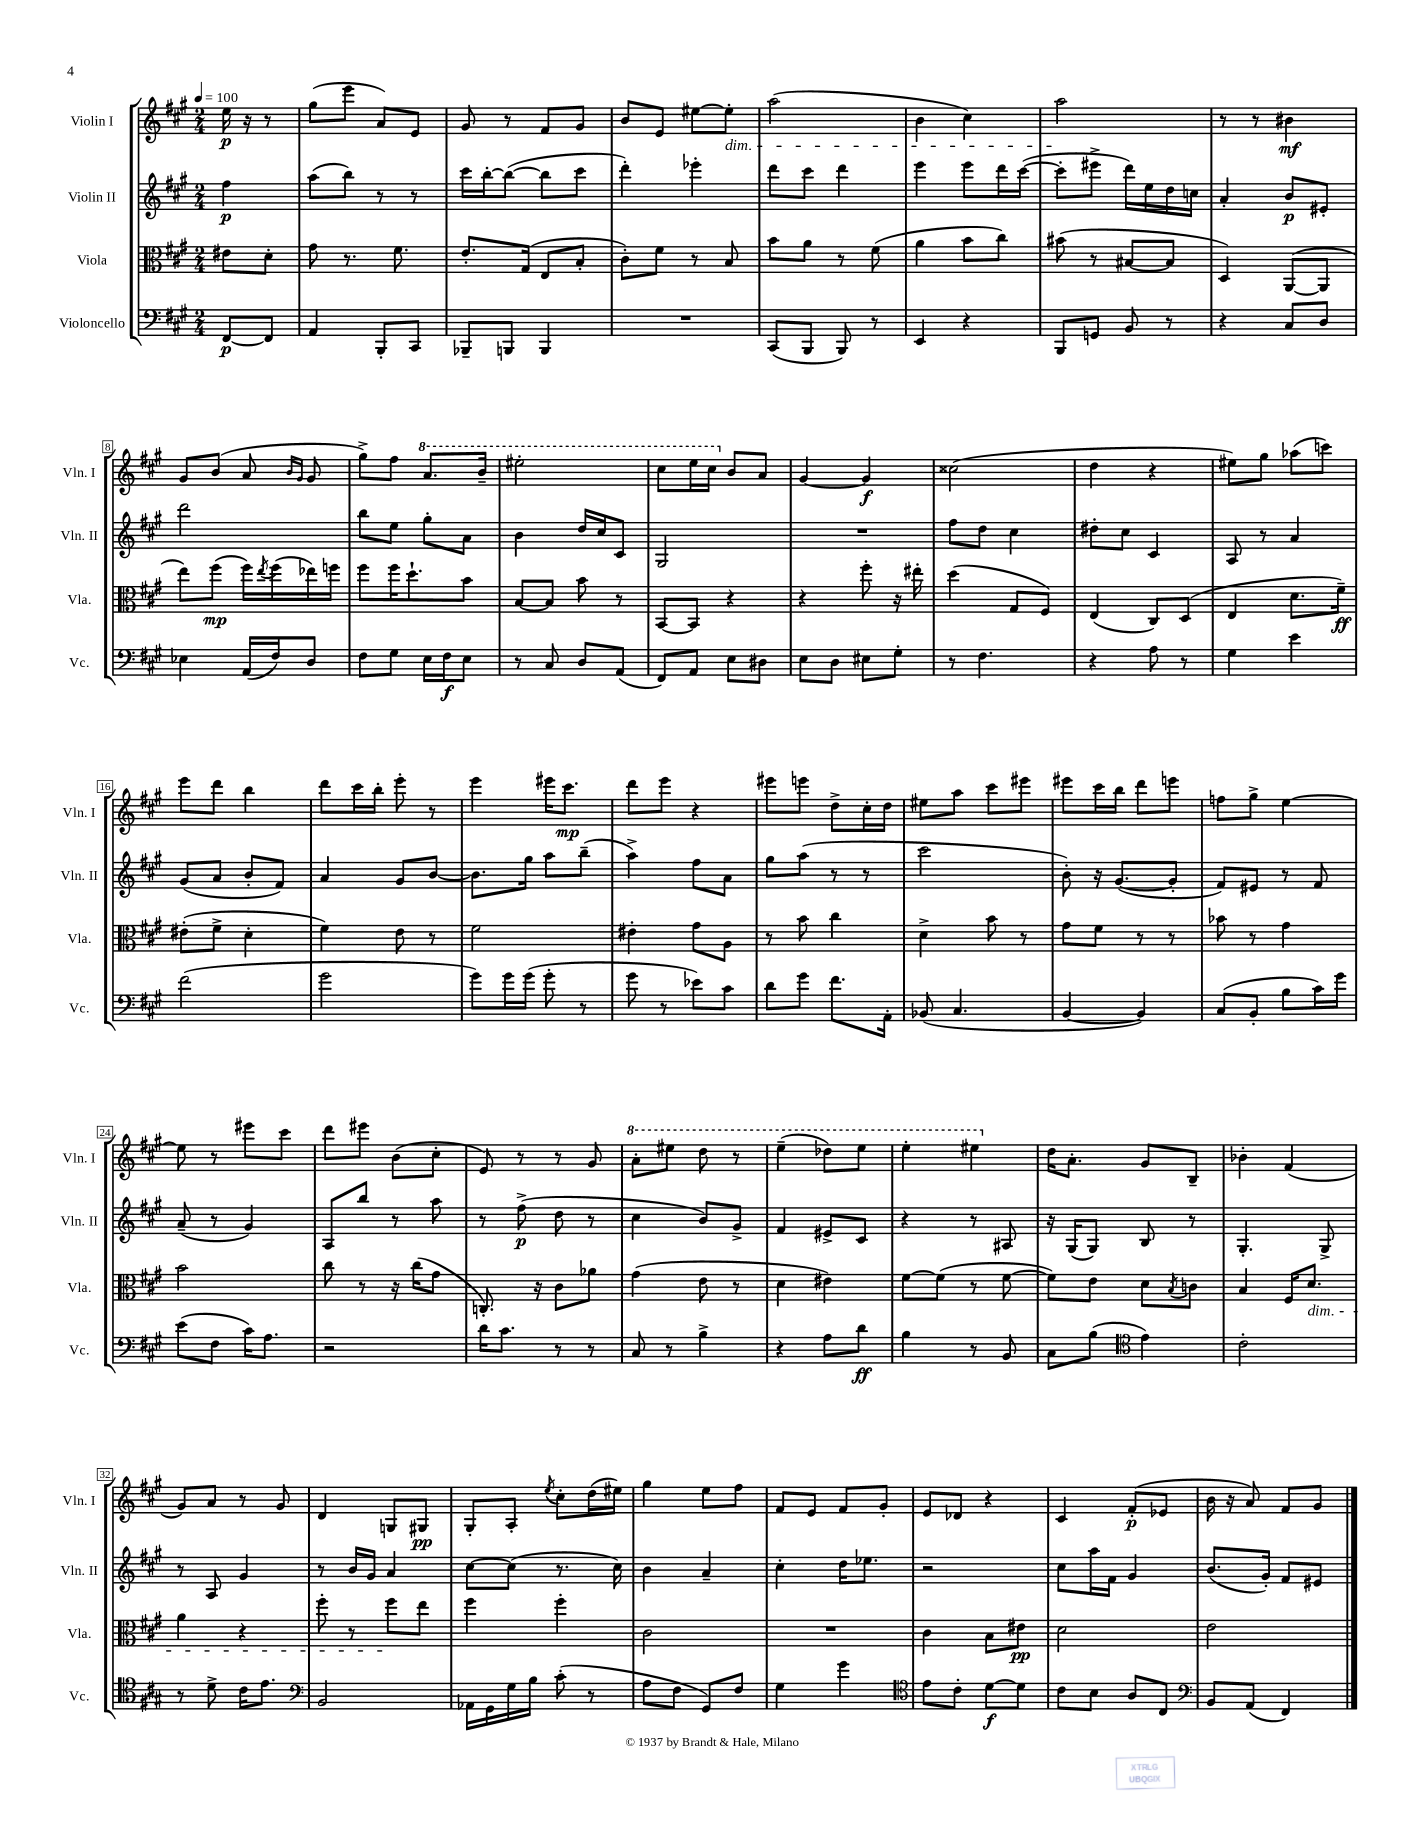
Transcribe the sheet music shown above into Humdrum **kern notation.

**kern	**dynam	**kern	**dynam	**kern	**dynam	**kern	**dynam
*part4	*part4	*part3	*part3	*part2	*part2	*part1	*part1
*staff4	*staff4	*staff3	*staff3	*staff2	*staff2	*staff1	*staff1
*I"Violoncello	*	*I"Viola	*	*I"Violin II	*	*I"Violin I	*
*I'Vc.	*	*I'Vla.	*	*I'Vln. II	*	*I'Vln. I	*
*clefF4	*	*clefC3	*	*clefG2	*	*clefG2	*
*k[f#c#g#]	*	*k[f#c#g#]	*	*k[f#c#g#]	*	*k[f#c#g#]	*
*M2/4	*	*M2/4	*	*M2/4	*	*M2/4	*
*MM100	*	*MM100	*	*MM100	*	*MM100	*
=	=	=	=	=	=	=	=
[8FF#/L	p	8e#X\L	.	4ff#\	p	16ee\	p
.	.	.	.	.	.	16r	.
8FF#/J]	.	8d'\J	.	.	.	8r	.
=1	=1	=1	=1	=1	=1	=1	=1
4AA/	.	8g#\	.	(8aa\L	.	(8gg#\L	.
.	.	8.r	.	8bb\J)	.	8eee\J	.
8BBB'/L	.	.	.	8r	.	8a/L)	.
.	.	8.f#\	.	.	.	.	.
8CC#/J	.	.	.	8r	.	8e/J	.
=2	=2	=2	=2	=2	=2	=2	=2
8BBB-X~/L	.	8.e'/L	.	16ccc#\LL	.	8g#/	.
.	.	.	.	[16bb'\J	.	.	.
8BBBn/J	.	.	.	(8bb\J_	.	8r	.
.	.	(16G#/Jk	.	.	.	.	.
4BBB/	.	8E/L	.	8bb\L]	.	8f#/L	.
.	.	8B'/J	.	8ccc#\J	.	8g#/J	.
=3	=3	=3	=3	=3	=3	=3	=3
2r	.	8c#'\L)	.	4ddd'\)	.	8b/L	.
.	.	8f#\J	.	.	.	8e/J	.
.	.	8r	.	4eee-X'\	.	[8ee#X\L	.
!	!	!	!	!	!	!LO:TX:b:i:t=dim.	!
.	.	8B/	.	.	.	8ee#'\J]	.
=4	=4	=4	=4	=4	=4	=4	=4
(8CC#/L	.	8b\L	.	8ddd\L	.	(2aa\	.
8BBB/J	.	8a\J	.	8ccc#\J	.	.	.
8BBB/)	.	8r	.	4ddd\	.	.	.
8r	.	(8f#\	.	.	.	.	.
=5	=5	=5	=5	=5	=5	=5	=5
4EE/	.	4a\	.	4eee\	.	4b\	.
4r	.	8b\L	.	8eee\L	.	4cc#\)	.
.	.	8cc#\J)	.	16ddd\L	.	.	.
.	.	.	.	([16ccc#\JJ	.	.	.
=6	=6	=6	=6	=6	=6	=6	=6
8BBB/L	.	(8b#X\	.	8ccc#'\L]	.	2aa\	.
8GGn/J	.	8r	.	8eee#X^\J	.	.	.
8BB/	.	[8B#X/L	.	16ddd\LL)	.	.	.
.	.	.	.	16ee\	.	.	.
8r	.	8B#/J]	.	16dd\	.	.	.
.	.	.	.	16ccn\JJ	.	.	.
=7	=7	=7	=7	=7	=7	=7	=7
4r	.	4D/)	.	4a'/	.	8r	.
.	.	.	.	.	.	8r	.
8C#/L	.	([8AA/L	.	8b/L	p	4b#X\	mf
8D/J	.	8AA/J]	.	8e#X'/J	.	.	.
!!LO:LB:g=z
=8	=8	=8	=8	=8	=8	=8	=8
4E-X\	.	8ee\L)	.	2ddd\	.	8g#/L	.
.	.	(8ff#\J	mp	.	.	(8b/J	.
(16AA/LL	.	16ff#\LL)	.	.	.	8a/	.
.	.	8qee/	.	.	.	.	.
16F#/J)	.	(16ff#\	.	.	.	.	.
.	.	.	.	.	.	16qqb/LL	.
.	.	.	.	.	.	16qqg#/JJ	.
8D/J	.	16ee-X\)	.	.	.	8g#/	.
.	.	16ffn\JJ	.	.	.	.	.
=9	=9	=9	=9	=9	=9	=9	=9
8F#\L	.	8ff#\L	.	8bb\L	.	8gg#^\L)	.
8G#\J	.	16ff#\K	.	8ee\J	.	8ff#\J	.
.	.	8.dd`\	.	.	.	.	.
*	*	*	*	*	*	*8va	*
16E\LL	.	.	.	8gg#'\L	.	8.aa/L	.
16F#\J	f	.	.	.	.	.	.
8E\J	.	8b\J	.	8a\J	.	.	.
.	.	.	.	.	.	16bb~/Jk	.
=10	=10	=10	=10	=10	=10	=10	=10
8r	.	[8B/L	.	4b\	.	2eee#X'\	.
8C#/	.	8B/J]	.	.	.	.	.
8D/L	.	8b\	.	16dd/LL	.	.	.
.	.	.	.	16cc#/J	.	.	.
(8AA/J	.	8r	.	8c#/J	.	.	.
=11	=11	=11	=11	=11	=11	=11	=11
8FF#/L)	.	[8BB/L	.	2G#/	.	8ccc#\L	.
8AA/J	.	8BB/J]	.	.	.	16eee\L	.
.	.	.	.	.	.	16ccc#\JJ	.
*	*	*	*	*	*	*X8va	*
8E\L	.	4r	.	.	.	8b/L	.
8D#X\J	.	.	.	.	.	8a/J	.
=12	=12	=12	=12	=12	=12	=12	=12
8E\L	.	4r	.	2r	.	[4g#/	.
8D\J	.	.	.	.	.	.	.
8E#X\L	.	8ff#'\	.	.	.	4g#/]	f
8G#'\J	.	16r	.	.	.	.	.
.	.	16ee#X'\	.	.	.	.	.
=13	=13	=13	=13	=13	=13	=13	=13
8r	.	(4dd\	.	8ff#\L	.	(2cc##X\	.
4.F#\	.	.	.	8dd\J	.	.	.
.	.	8G#/L	.	4cc#\	.	.	.
.	.	8F#/J)	.	.	.	.	.
=14	=14	=14	=14	=14	=14	=14	=14
4r	.	(4E/	.	8dd#X'\L	.	4dd\	.
.	.	.	.	8cc#\J	.	.	.
8A\	.	8C#/L)	.	4c#/	.	4r	.
8r	.	(8D/J	.	.	.	.	.
=15	=15	=15	=15	=15	=15	=15	=15
4G#\	.	4E/	.	8A/	.	8ee#X\L)	.
.	.	.	.	8r	.	8gg#\J	.
4e\	.	8.d\L	.	4a/	.	(8aa-X\L	.
.	.	.	.	.	.	8cccn\J)	.
.	.	16f#~\Jk)	ff	.	.	.	.
!!LO:LB:g=z
=16	=16	=16	=16	=16	=16	=16	=16
(2f#\	.	(8e#X'\L	.	(8g#/L	.	8eee\L	.
.	.	8f#^\J	.	8a/J	.	8ddd\J	.
.	.	4d'\	.	8b'/L	.	4bb\	.
.	.	.	.	8f#/J)	.	.	.
=17	=17	=17	=17	=17	=17	=17	=17
2g#\	.	4f#\)	.	4a/	.	8ddd\L	.
.	.	.	.	.	.	16ccc#\L	.
.	.	.	.	.	.	16bb'\JJ	.
.	.	8e\	.	8g#/L	.	8eee'\	.
.	.	8r	.	[8b/J	.	8r	.
=18	=18	=18	=18	=18	=18	=18	=18
8g#\L)	.	2f#\	.	8.b\L]	.	4eee\	.
16g#\L	.	.	.	.	.	.	.
(16g#\JJ	.	.	.	16gg#\Jk	.	.	.
8g#'\	.	.	.	8aa\L	.	16eee#X\KL	.
.	.	.	.	.	.	8.ccc#\J	mp
8r	.	.	.	(8bb~\J	.	.	.
=19	=19	=19	=19	=19	=19	=19	=19
8g#\	.	4e#X'\	.	4aa^\)	.	8ddd\L	.
8r	.	.	.	.	.	8eee\J	.
8e-X\L)	.	8g#\L	.	8ff#\L	.	4r	.
8c#\J	.	8A\J	.	8a\J	.	.	.
=20	=20	=20	=20	=20	=20	=20	=20
8d\L	.	8r	.	8gg#\L	.	8eee#X\L	.
8g#\J	.	8b\	.	(8aa\J	.	8eeen\J	.
8.f#\L	.	4cc#\	.	8r	.	8dd^\L	.
.	.	.	.	8r	.	16cc#'\L	.
16AA'\Jk	.	.	.	.	.	16dd\JJ	.
=21	=21	=21	=21	=21	=21	=21	=21
(8BB-X/	.	4d^\	.	2ccc#\	.	8ee#X\L	.
4.C#/	.	.	.	.	.	8aa\J	.
.	.	8b\	.	.	.	8ccc#\L	.
.	.	8r	.	.	.	8eee#X\J	.
=22	=22	=22	=22	=22	=22	=22	=22
[4BB/	.	8g#\L	.	8b'\)	.	8eee#X\L	.
.	.	8f#\J	.	16r	.	16ccc#\L	.
.	.	.	.	([8.g#/L	.	16bb\JJ	.
4BB/])	.	8r	.	.	.	8ddd\L	.
.	.	8r	.	8g#'/J]	.	8eeen\J	.
=23	=23	=23	=23	=23	=23	=23	=23
(8C#/L	.	8b-X\	.	8f#/L)	.	8ffn\L	.
8BB'/J	.	8r	.	8e#X/J	.	8gg#^\J	.
8B\L	.	4g#\	.	8r	.	[4ee\	.
16c#\L)	.	.	.	8f#/	.	.	.
16g#\JJ	.	.	.	.	.	.	.
!!LO:LB:g=z
=24	=24	=24	=24	=24	=24	=24	=24
(8e\L	.	2b\	.	(8a~/	.	8ee\]	.
8F#\J	.	.	.	8r	.	8r	.
16c#\KL)	.	.	.	4g#/)	.	8eee#X\L	.
8.A\J	.	.	.	.	.	.	.
.	.	.	.	.	.	8ccc#\J	.
=25	=25	=25	=25	=25	=25	=25	=25
2r	.	8cc#\	.	8A/L	.	8ddd\L	.
.	.	8r	.	8bb/J	.	8eee#X\J	.
.	.	16r	.	8r	.	(8b\L	.
.	.	(16cc#\KL	.	.	.	.	.
.	.	8g#\J	.	8aa\	.	8cc#'\J	.
=26	=26	=26	=26	=26	=26	=26	=26
16d\KL	.	8.Cn'/)	.	8r	.	8e/)	.
8.c#\J	.	.	.	.	.	.	.
.	.	.	.	(8ff#^\	p	8r	.
.	.	16r	.	.	.	.	.
8r	.	8c#\L	.	8dd\	.	8r	.
8r	.	8a-X\J	.	8r	.	8g#/	.
=27	=27	=27	=27	=27	=27	=27	=27
*	*	*	*	*	*	*8va	*
8C#/	.	(4g#\	.	4cc#\	.	8aa'\L	.
8r	.	.	.	.	.	8eee#X\J	.
4B^\	.	8e\	.	8b/L)	.	8ddd\	.
.	.	8r	.	8g#^/J	.	8r	.
=28	=28	=28	=28	=28	=28	=28	=28
4r	.	4d\	.	4f#/	.	(4eee~\	.
8A\L	.	4e#X\)	.	8e#X^/L	.	8ddd-X\L)	.
8d\J	ff	.	.	8c#/J	.	8eee\J	.
=29	=29	=29	=29	=29	=29	=29	=29
4B\	.	[8f#\L	.	4r	.	4eee'\	.
.	.	(8f#\J]	.	.	.	.	.
8r	.	8r	.	8r	.	4eee#X\	.
8BB/	.	[8f#\	.	8A#X/	.	.	.
=30	=30	=30	=30	=30	=30	=30	=30
*	*	*	*	*	*	*X8va	*
8C#\L	.	8f#\L])	.	16r	.	16dd\KL	.
.	.	.	.	(16G#/KL	.	8.a'\J	.
(8B\J	.	8e\J	.	8G#/J)	.	.	.
*clefC4	*	*	*	*	*	*	*
4e\)	.	8d\L	.	8B/	.	8g#/L	.
.	.	8qB/	.	.	.	.	.
.	.	8cn\J	.	8r	.	8B~/J	.
=31	=31	=31	=31	=31	=31	=31	=31
2c#'\	.	4B/	.	4.G#'/	.	4b-X'\	.
.	.	16F#/KL	.	.	.	(4f#/	.
!	!	!LO:TX:b:i:t=dim.	!	!	!	!	!
.	.	8.d/J	.	.	.	.	.
.	.	.	.	8G#^/	.	.	.
!!LO:LB:g=z
=32	=32	=32	=32	=32	=32	=32	=32
8r	.	4a\	.	8r	.	8g#/L)	.
8d^\	.	.	.	8A/	.	8a/J	.
16c#\KL	.	4r	.	4g#/	.	8r	.
8.e\J	.	.	.	.	.	.	.
.	.	.	.	.	.	8g#/	.
=33	=33	=33	=33	=33	=33	=33	=33
*clefF4	*	*	*	*	*	*	*
2BB/	.	8ff#'\	.	8r	.	4d/	.
.	.	8r	.	16b/LL	.	.	.
.	.	.	.	16g#/JJ	.	.	.
.	.	8ff#\L	.	4a/	.	8Gn/L	.
.	.	8ee\J	.	.	.	8G#X/J	pp
=34	=34	=34	=34	=34	=34	=34	=34
16AA-X\LL	.	4ff#\	.	[8cc#\L	.	8G#'/L	.
16GG#\	.	.	.	.	.	.	.
16G#\	.	.	.	(8cc#\J]	.	8A'/J	.
16B\JJ	.	.	.	.	.	.	.
.	.	.	.	.	.	8qee/	.
(8c#'\	.	4ff#'\	.	8.r	.	8cc#'\L	.
8r	.	.	.	.	.	(16dd\L	.
.	.	.	.	16cc#\)	.	16ee#X\JJ)	.
=35	=35	=35	=35	=35	=35	=35	=35
8A\L	.	2c#\	.	4b\	.	4gg#\	.
8F#\J	.	.	.	.	.	.	.
8GG#/L)	.	.	.	4a~/	.	8ee\L	.
8F#/J	.	.	.	.	.	8ff#\J	.
=36	=36	=36	=36	=36	=36	=36	=36
4G#\	.	2r	.	4cc#'\	.	8f#/L	.
.	.	.	.	.	.	8e/J	.
4g#\	.	.	.	16dd\KL	.	8f#/L	.
.	.	.	.	8.ee-X\J	.	.	.
.	.	.	.	.	.	8g#'/J	.
=37	=37	=37	=37	=37	=37	=37	=37
*clefC4	*	*	*	*	*	*	*
8e\L	.	4c#\	.	2r	.	8e/L	.
8c#'\J	.	.	.	.	.	8d-X/J	.
[8d\L	f	8B\L	.	.	.	4r	.
8d\J]	.	8e#X\J	pp	.	.	.	.
=38	=38	=38	=38	=38	=38	=38	=38
8c#\L	.	2d\	.	8cc#\L	.	4c#/	.
8B\J	.	.	.	16aa\L	.	.	.
.	.	.	.	16f#\JJ	.	.	.
8A/L	.	.	.	4g#/	.	(8f#'/L	p
8C#/J	.	.	.	.	.	8e-X/J	.
=39	=39	=39	=39	=39	=39	=39	=39
*clefF4	*	*	*	*	*	*	*
8BB/L	.	2e\	.	(8.b/L	.	16b\	.
.	.	.	.	.	.	16r	.
(8AA/J	.	.	.	.	.	8a/)	.
.	.	.	.	16g#'/Jk)	.	.	.
4FF#/)	.	.	.	8f#/L	.	8f#/L	.
.	.	.	.	8e#X/J	.	8g#/J	.
==	==	==	==	==	==	==	==
*-	*-	*-	*-	*-	*-	*-	*-
